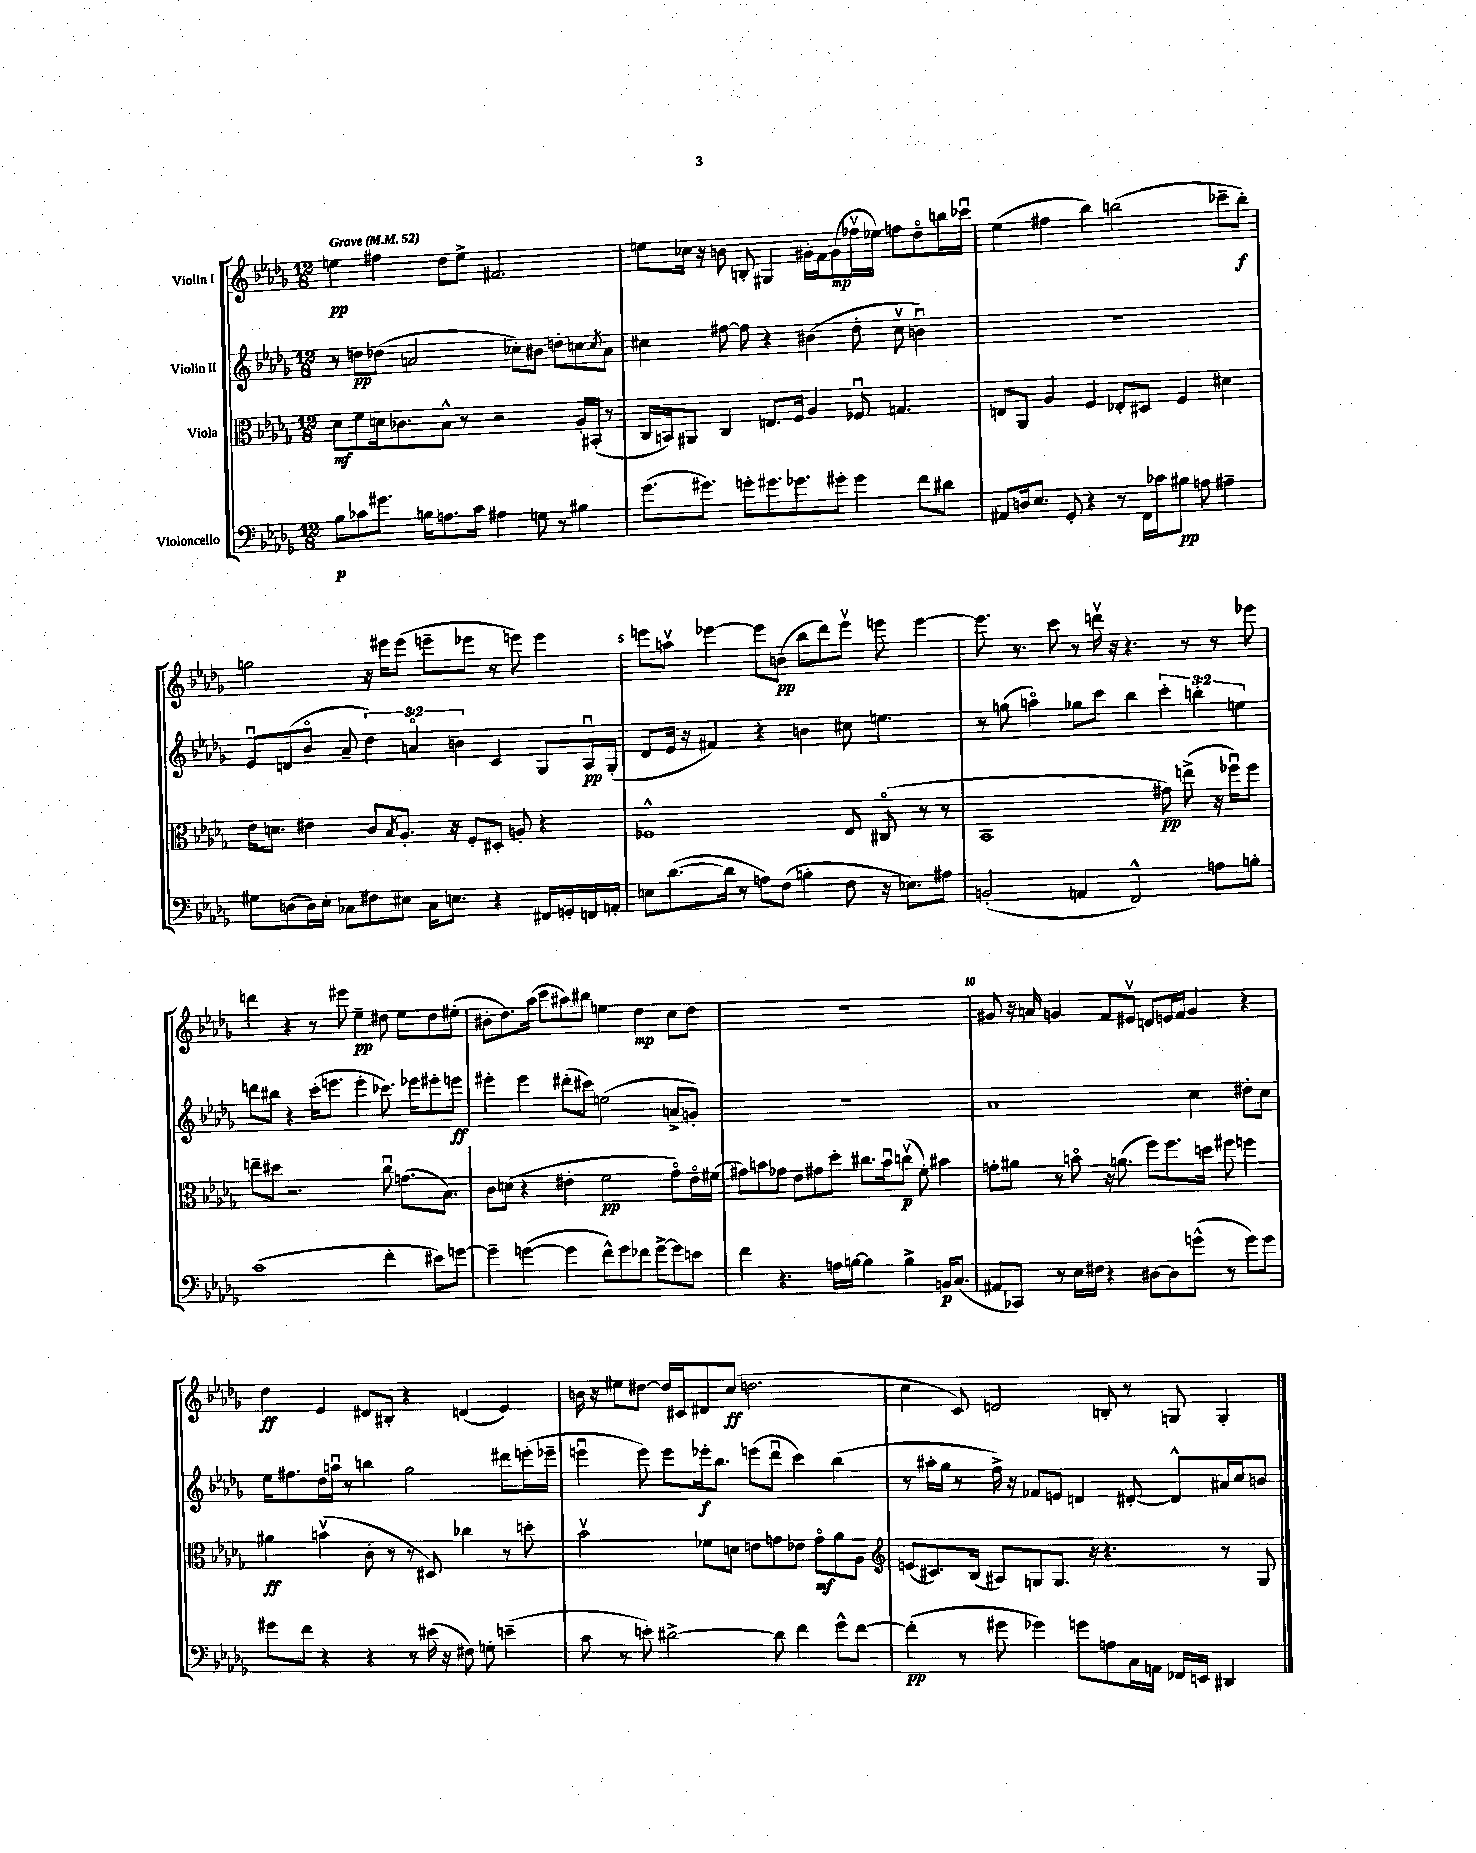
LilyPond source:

<<
\new StaffGroup <<
\new Staff = "s0" \with { instrumentName = "Violin I" } {
    \clef treble \key des \major \numericTimeSignature \time 12/8 \tempo "Grave" 4 = 52
    e''4\pp fis''4 des''8 e''8-> fis'2. |
    e''8 ces''16 r16 b'8 b8-. gis4 gis'16-. f'16 gis'8\mp( fes''16\upbow ees''16) f''8 des''8\flageolet b''16 ces'''16\downbow |
    ees''4( fis''4 bes''4) b''2( ces'''8-- b''8-.\f) |
    g''2 r16 eis'''16 eis'''8( e'''8-- ees'''8 r8 e'''8) e'''4 |
    e'''8 a''8\upbow ees'''4~ ees'''8 b'8\pp( bes''8 des'''8) ees'''8\upbow e'''8 e'''4~ |
    e'''8. r8. c'''8 r8 d'''16\upbow r16 r4. r8 r8 ees'''8 |
    d'''4 r4 r8 eis'''8 ees''4--\pp dis''8 ees''8 dis''8 eis''8-.( |
    bis'8-. des''8.) aes''16( c'''8 ais''8) bis''8 e''4 des''4\mp c''8 des''8 |
    R1. |
    gis'8 r16 a'16 g'4 f'8 eis'8\upbow d'8 e'16 f'16 g'4 r4 |
    des''4\ff ees'4 dis'8 bis8-. r4 d'4( ees'4) |
    b'16 r16 eis''8 dis''8~ dis''16 cis'16 dis'8 c''8\ff( d''2. |
    c''4 c'8) d'2 b8-. r8 g8 g4-. \bar "|." |
}
\new Staff = "s1" \with { instrumentName = "Violin II" } {
    \clef treble \key des \major \numericTimeSignature \time 12/8 \override Staff.TupletNumber.text = #tuplet-number::calc-fraction-text
    r8 d''8\pp des''8( a'2 ces''8-.) bis'8 d''8-. c''8 \acciaccatura { c''8 } a'8 |
    cis''4 fis''8~ fis''8 r4 bis'4( des''8-. cis''8\upbow b'4\downbow) |
    R1. |
    ees'8\downbow d'8( bes'8\flageolet aes'8-- \tuplet 3/2 { des''4) a'4\flageolet b'4 } c'4 ges8 aes16\downbow\pp ges16-.( |
    des'8 ees'16 r16 fis'4) r4 b'4 cis''8 e''4. |
    r8 g''8( a''4\flageolet) ges''8 c'''8 bes''4 \tuplet 3/2 { c'''4-. b''4-. e''4 } |
    d'''8 bis''8 r4 c'''16-.( e'''8. e'''4-. ces'''8.) ees'''16 eis'''8-. e'''8\ff |
    eis'''4-. eis'''4 dis'''8-.( cis'''8) e''2( a'8-> g'8-.) |
    R1. |
    aes'1 c''4 dis''8-. c''8 |
    ees''16 fis''8. des''16 a''16\downbow r8 b''4 ges''2 dis'''8 e'''16-.( ees'''16-- |
    e'''4\downbow e'''8) e'''8 ees'''16-.\f bes''8. e'''8( des'''8\downbow c'''4) bes''4( |
    r8 ais''16-. ges''16 r8 f''16->) r16 fes'8 e'8 d'4 dis'8~-. dis'8-^ ais'16 c''16 b'8 \bar "|." |
}
\new Staff = "s2" \with { instrumentName = "Viola" } {
    \clef alto \key des \major \numericTimeSignature \time 12/8
    des'8\mf f'8 d'16 ces'8. bes8-^ r8 r2 aes16-. bis,16-.( r8 |
    c16 b,16) ais,8 c4 e8. f16 aes4 fes8\downbow g4. |
    e8 aes,8 aes4 f4 ees8-. dis8 f4 dis'4 |
    ees'16 d'8. eis'4 c'8 \acciaccatura { bes8 } aes8.-. r16 f8-. dis8-. a8-. r4 |
    fes1-^ ees8 cis8\flageolet( r8 r8 |
    bes,1 gis'8\pp) e''8->( r16 fes''16\downbow) fes''8 |
    e''8-- dis''8 r2. c''8\downbow g'8.( bes8.) |
    c'8 d'8( r4 eis'4-. f'2\pp ges'8\flageolet) eis'16\flageolet fis'16( |
    gis'8) b'8 ges'8 ees'8 gis'8 des''8-. cis''8. b'16\downbow c''8\upbow\p( f'8-.) bis'4 |
    g'8-. ais'8 r8 b'8\flageolet r16 a'8.( f''8) f''8. d''16 fis''8 f''4 |
    ais'4\ff b'4\upbow( c'8-. r8 r8 dis8) ces''4 r8 d''8-. |
    bes'2\upbow fes'8 d'8 e'8 g'8 ees'8 g'8\flageolet\mf aes'8 aes8 |
    \clef treble e'8( cis'8.) bes16( ais8) g8 g8. r16 r4. r8 g8 \bar "|." |
}
\new Staff = "s3" \with { instrumentName = "Violoncello" } {
    \clef bass \key des \major \numericTimeSignature \time 12/8
    bes8\p ces'8 gis'8. b16 a8. ces'16 ais4 g8 r8 bis4 |
    ges'8.( gis'8.) g'8-. gis'8. ges'8. gis'8-. gis'4 f'8 dis'8 |
    ais,8 d16 ees8. ges,8-. r4 r8 f,16 ces'16 bis8\pp a8 ais4-- |
    gis8 d8( d16) ees16-. ces8 fis8 eis8 ces16 e8. r4 fis,16 g,16-. f,16 a,16-. |
    e8 des'8.~( des'16 r8 a8) f8( b4-. f8 r16 ees8.) ais8 |
    b,2-.( a,4 f,2-^) a8 b8-. |
    c'1( f'4-. eis'8) g'8~ |
    g'4-- g'4~( g'4 f'8-^) g'8 fes'8 g'8~-> g'8 e'8 |
    f'4 r4. a16 b16~ b4 b4-> b,16\p c8.( |
    ais,8 ces,8) r8 ees16 fis16 r4 dis8~ dis8 g'8-^( r8 g'8) g'8 |
    gis'8 f'8 r4 r4 r8 eis'16( r16 fis8) g8-. e'4--( |
    c'8 r8 e'8-.) dis'2~-> dis'8 f'4 ges'8-^ f'8~ |
    f'4-.\pp( r8 gis'8 ges'4) g'8 a8 c16 a,16 fes,16 e,16 dis,4 \bar "|." |
}
>>
>>
\layout { \context { \Score \override BarNumber.break-visibility = ##(#f #t #t) barNumberVisibility = #(every-nth-bar-number-visible 5) } }
